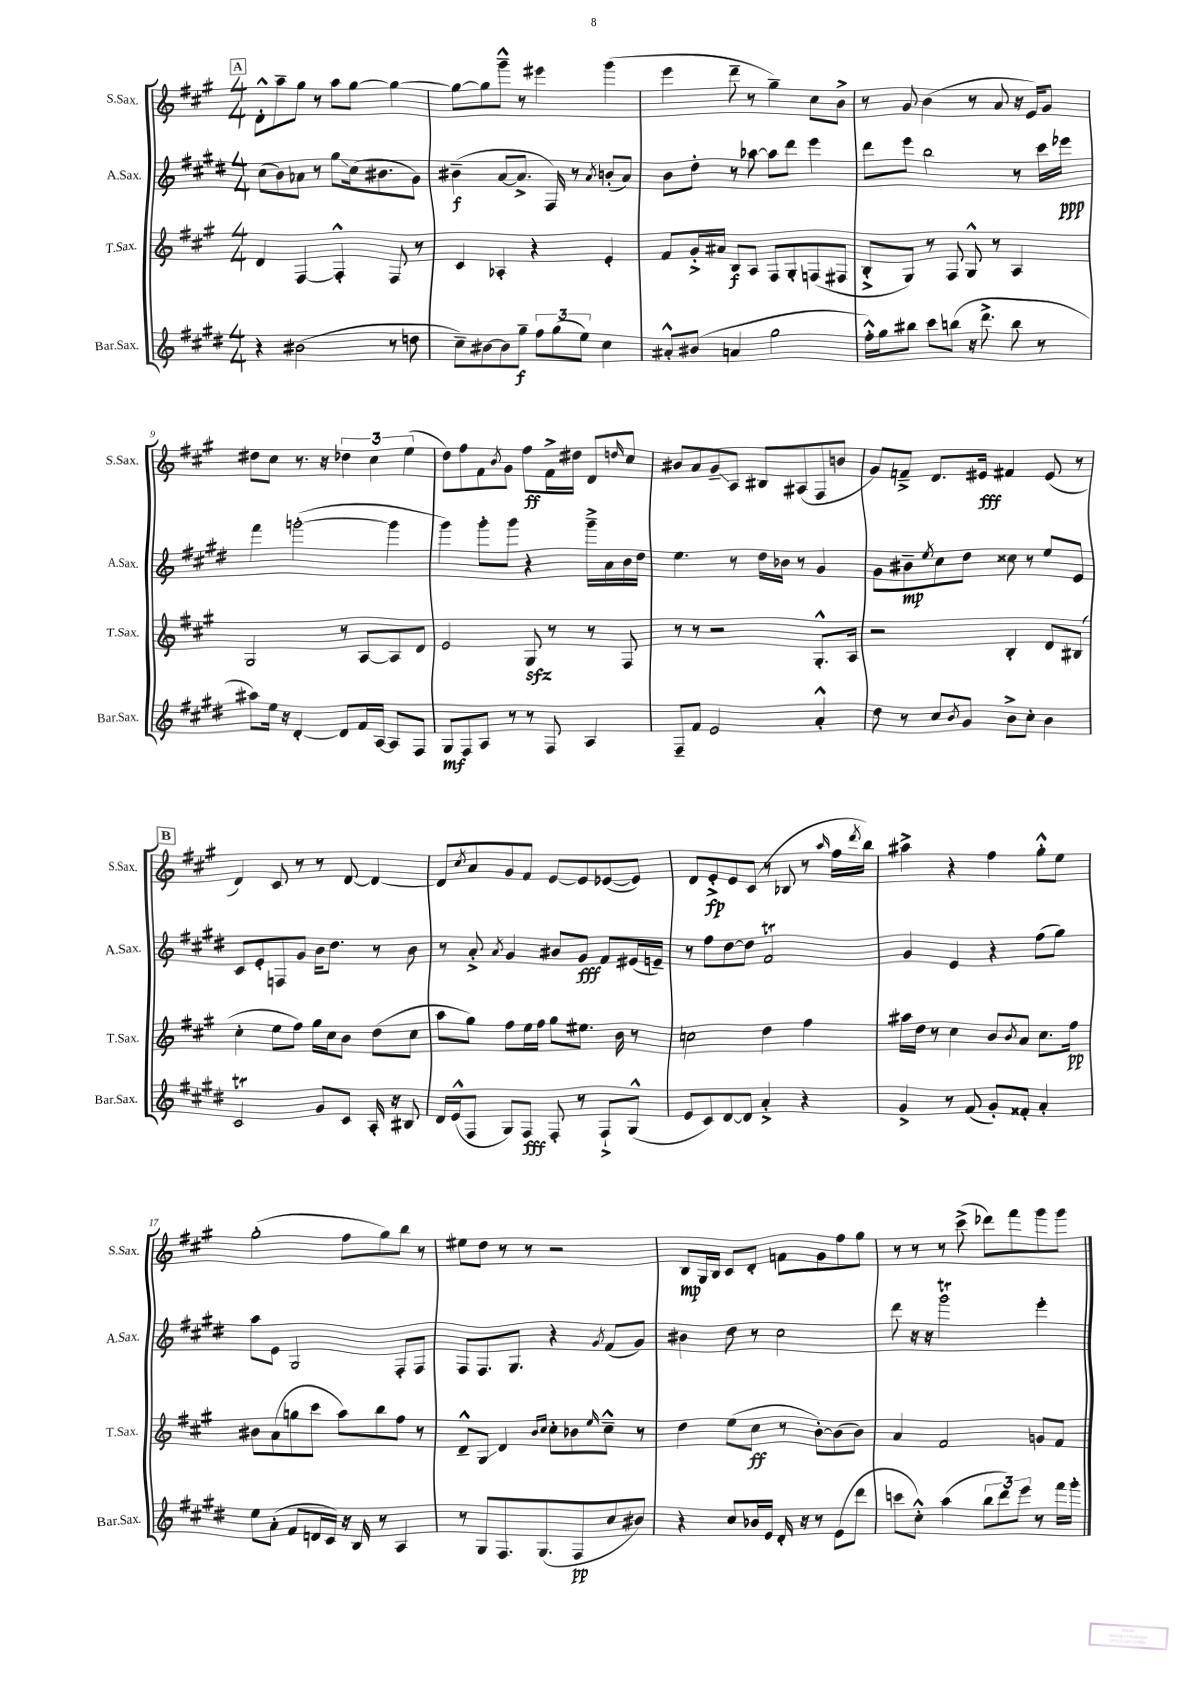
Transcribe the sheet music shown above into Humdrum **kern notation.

**kern	**kern	**kern	**kern
*staff4	*staff3	*staff2	*staff1
*clefG2	*clefG2	*clefG2	*clefG2
*k[f#c#g#d#]	*k[f#c#g#]	*k[f#c#g#d#]	*k[f#c#g#]
*M4/4	*M4/4	*M4/4	*M4/4
4r	4d/	(8cc#\L	8d'^^\L
.	.	8b\)	8aa~\
(2b#\	[4F#/	8a-\J	8gg#\J
.	.	8r	8r
.	4F#'^^/]	8gg#\L	8aa\L
.	.	(16cc#\k	[8gg#\J
.	.	8.b#\	.
8r	8F#/	.	4gg#\_
8dd\	8r	8g#\J)	.
=	=	=	=
8cc#~\L)	4c#/	(4b#~\	8gg#\_L
[8b#\	.	.	8gg#\]
8b#\]	4A-'/	[8a/L	8ggg#~^^\J
8gg#~\J	.	8.a^/]J	8r
12ff#\L	4r	.	4eee#\
.	.	16F#/)	.
(12gg#\	.	.	.
.	.	8r	.
12ee\J)	.	.	.
.	.	8qa/	.
4cc#\	4e'/	(8b'/L	(4ggg#\
.	.	8a/J)	.
=	=	=	=
8a#'^^/L	8f#/L	8b\L	4eee\
(8b#/J	16g#'^/L	8dd#'\J	.
.	16a#/JJ	.	.
4a/	8B/L	8r	8ddd~\
.	8A/J	[8aa-\	8r
2gg#\	8F#/L	8aa-\]L	4gg#~\)
.	8G#'/	8ddd#\J	.
.	(8F/	4eee\	8cc#\L
.	8F#/J	.	8b^\J
=	=	=	=
16ff#'^^\LL)	8B'^/L	8ddd#\L	8r
16gg#\J	.	.	.
8bb#\J	8G#/J)	8eee\J	8g#/
8ccc#\L	8r	2bb\	(4b\
(8bb\J	8F#/	.	.
16r	8G#^^/	.	8r
8.ddd#^\	.	.	.
.	8r	.	8a/
8bb\	4A/	8r	16r
.	.	.	16e/LK)
8r	.	16ccc#\LL	8g#/J
.	.	16eee-\JJ	.
=	=	=	=
8aa#\L)	2G#/	4fff#\	8dd#\L
16ee\Jk	.	.	8cc#\J
16r	.	.	.
[4d#'/	.	([2ggg'\	8.r
.	.	.	16r
8d#/]L	8r	.	6dd-\
16f#/L	[8A/L	.	.
.	.	.	6cc#\
[16A/JJ	.	.	.
8A/]L	8A/]	4ggg\]	.
.	.	.	(6ee\
8F#/J	8d/J	.	.
=	=	=	=
8G#/L	2e/	4ggg#\)	8dd\L)
8F#/	.	.	8ff#\
8A/J	.	8ggg#'\L	8f#\
.	.	.	8qb/
8r	.	8ggg#\J	8g#\J
8r	8G#/	4r	8ff#\L
8F#/	8r	.	16f#^\L
.	.	.	16dd#\JJ
4A/	8r	16ggg#~^\LL	8d/L
.	.	16a\	.
.	.	.	16qqdd/
.	8F#/	16b\	8cc#/J
.	.	16dd#\JJ	.
=	=	=	=
8F#~/L	8r	4.ee\	8b#/L
8f#/J	8r	.	8a/
2e/	2r	.	8g#~/
.	.	8r	8A/J
.	.	16dd#\LL	8B#/L
.	.	16b-\JJ	.
.	.	8r	(8A#/
4a'^^/	8.G#'^^/L	4g#/	8F#/
.	.	.	8b/J
.	16A/Jk	.	.
=	=	=	=
8dd#\	2r	8g#\L	8g#/L)
8r	.	8b#~\	8f~^/J
.	.	8qee/	.
8cc#/L	.	8cc#\	8.d/L
8qb/	.	.	.
8g#/J	.	8dd#\J	.
.	.	.	16e#/Jk
8b^\L	4B'/	8cc##\	4f#/
8cc#'\J	.	8r	.
4b\	8d/L	8ee/L	(8e#/
.	(8B#/J	8e/J	8r
=	=	=	=
2c#/	4cc#'\	8c#/L	4d/)
.	.	8e'/	.
.	8ee\L	8F/	8c#/
.	8ff#\J)	8g#/J	8r
8g#/L	16gg#\LL	16b\LK	8r
.	16cc#\J	8.dd#\J	.
8c#/J	8b\J	.	[8d/
16A'/	(8dd\L	8r	4d/_
16r	.	.	.
8B#/	8cc#\J	8b\	.
=	=	=	=
16d#/LL	8aa\L	8r	8d/]L
(16e^^/J	.	.	.
.	.	.	8qcc#/
8F#/J	8gg#\J)	8a'^/	8a/
.	.	8qa/	.
8G#/L)	8ff#\L	4g#/	8g#/
8F#/J	16ee\L	.	8f#/J
.	16ff#\JJ	.	.
8F#'/	8gg#\L	8b#/L	[8e/L
8r	8.ee#\J	8g#/J	8e/]
8F#`^/L	.	8f#/L	([8e-/
.	16b\	.	.
(8G#^^/J	8r	(16e#/L	8e-/]J)
.	.	16e~/JJ)	.
=	=	=	=
8e/L	2cc\	8r	8d/L
8c#/)	.	8ff#\L	8e'^/
[8d#/	.	[8dd#\	8e/
8d#/]J	.	8dd#\]J	(8c#/J
4a'^/	4dd\	2f#/	8r
.	.	.	8B-/
4r	4ff#\	.	8r
.	.	.	16qqaa/
.	.	.	16ff#\LL
.	.	.	8qddd/
.	.	.	16bb\JJ)
=	=	=	=
4g#^/	16aa#\LL	4g#/	4aa#^\
.	16dd\JJ	.	.
.	8r	.	.
8r	4cc#\	4e/	4r
(8f#/	.	.	.
8g#'/L)	8b/L	4r	4ff#\
.	8qb/	.	.
8f##'/J	8a/J	.	.
4a'/	8.cc#\L	(8ff#\L	8gg#'^^\L
.	.	8gg#\J)	8ee\J
.	16ff#\Jk	.	.
=	=	=	=
8ee\L	8b#\L	8aa\L	(2gg#'\
(8a'\J	(8a\	8e\J	.
8f#/L	8gg\	2G#/	.
16d/L	8ccc#\J	.	.
16c#/JJ)	.	.	.
16r	8aa\L)	.	8ff#\L
16B/	.	.	.
8r	8bb\	.	8gg#\)
4A/	8ff#\J	8F#'/L	8bb\J
.	8r	8F#/J	8r
=	=	=	=
8r	8d~^^/L	8F#/L	8ee#\L
8G#/L	8G#/J	8.F#/	8dd\J
8.F#/	4d/	.	8r
.	.	8.G#/J	.
.	.	.	8r
(8.G#/	.	.	.
.	16qqb/LL	.	.
.	16qqcc#/JJ	.	.
.	8cc#'\L	4r	2r
8F#/	8b-\	.	.
.	16qqee/	8qg#/	.
8cc#/	8cc#~^^\J	(8f#/L	.
8b#/J)	8r	8g#/J)	.
=	=	=	=
4r	4dd\	4b#\	8B/L
.	.	.	16G#/L
.	.	.	16B/JJ
8cc#/L	(8ee\L	8dd#\	8c#/L
16b-/L	8cc#\J	8r	8d'/J
16e/JJ	.	.	.
16d#'/	8r	2cc#\	8f\L
16r	.	.	.
8r	[8b'\L)	.	8g#\
(8e\L	(8b\]	.	8ff#\
8ddd#\J	8b\J)	.	8gg#\J
=	=	=	=
8ccc\L	4a/	8ddd#\	8r
8cc#'^^\J)	.	16r	8r
.	.	16r	.
(4aa\	2f#/	2ggg#\	8r
.	.	.	(8ccc#^\
12bb\L	.	.	8ddd-\L)
12ddd#\)	.	.	.
.	.	.	8fff#\
12eee\J	.	.	.
8r	8g/L	4eee'\	8ggg#\
16fff#\LL	8f#/J	.	8ggg#\J
16ggg#'\JJ	.	.	.
==	==	==	==
*-	*-	*-	*-
